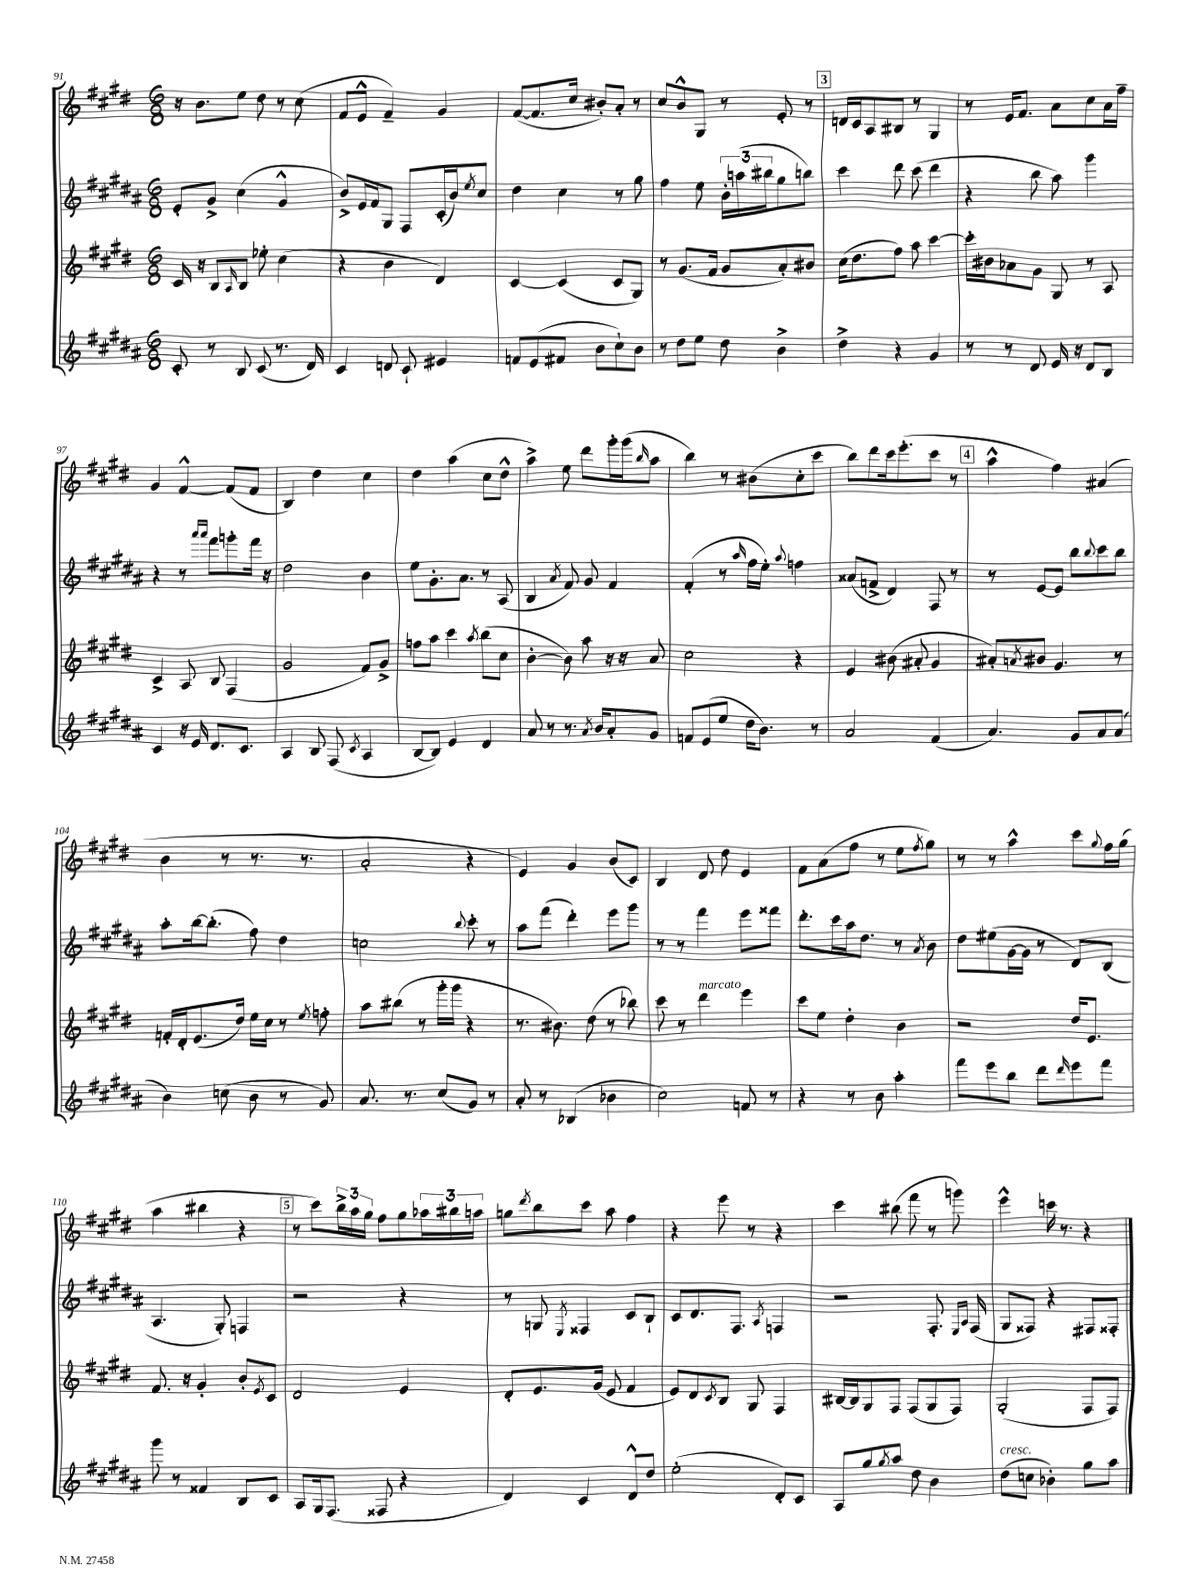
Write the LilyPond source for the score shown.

<<
\new StaffGroup <<
\new Staff = "s0" {
    \clef treble \key e \major \numericTimeSignature \time 6/8
    r16 b'8. e''8 dis''8 r8 cis''8( |
    fis'8 e'8-^ fis'4--) gis'4 |
    fis'8~( fis'8. cis''16 bis'8-.) a'8-. r8 |
    cis''8 b'8-^ gis8 r8 e'8-. r8 |
    \mark \markup { \box "3" } d'16 cis'16 a8 bis8 r8 gis4 |
    r8 e'16 fis'8. a'8 cis''8 a'16 fis''16-- |
    gis'4 fis'4~-^ fis'8( fis'8 |
    b4) dis''4 cis''4 |
    dis''4 a''4( cis''8 dis''8-^ |
    a''4->) e''8 dis'''8 gis'''16-. gis'''16( \grace { b''16 } a''8 |
    b''4) r8 bis'8( cis''8-. cis'''8 |
    b''8) dis'''8 cis'''16 e'''8.-.( cis'''8 r8 |
    \mark \markup { \box "4" } a''4-^ fis''4) ais'4( |
    b'4 r8 r8. r8. |
    a'2-. r4 |
    e'4) gis'4 b'8( cis'8) |
    b4 dis'8 dis''8 e'4 |
    fis'8 a'8( fis''8 r8 e''8 \acciaccatura { fis''8 } gis''8) |
    r8 r8 a''4-^ cis'''8 \appoggiatura { gis''8 } fis''16 gis''16( |
    a''4 bis''4 r4 |
    \mark \markup { \box "5" } r8 cis'''8) \tuplet 3/2 { b''16-> a''16 gis''16 } fis''8 gis''8 \tuplet 3/2 { aes''16 bis''16 a''16 } |
    g''8 \acciaccatura { dis'''8 } b''8 cis'''8 a''8 fis''4 |
    r4 e'''8 r8 r4 |
    cis'''4 bis''8( fis'''8 r8 g'''8) |
    e'''4-^ c'''16 r8. r4 \bar "|." |
}
\new Staff = "s1" {
    \clef treble \key b \major \numericTimeSignature \time 6/8
    e'8-. gis'8-> cis''4( gis'4-^ |
    b'8->) e'16 fis'16 gis8 fis8 cis'16-.( b'16) \acciaccatura { e''8 } cis''8 |
    dis''4 cis''4 r8 gis''8 |
    fis''4 e''8 \tuplet 3/2 { b'16-. a''16( bis''16 } gis''8 b''8) |
    \mark \markup { \box "3" } cis'''4 dis'''8 cis'''8( dis'''4 |
    r4 b''8 ais''8) gis'''4 |
    r4 r8 \grace { ais'''16 ais'''16 } fis'''8 g'''8-. fis'''16 r16 |
    dis''2 b'4 |
    e''8 gis'8.-. ais'8. r8 ais8( |
    b4 \acciaccatura { ais'8 } fis'8) gis'8 fis'4 |
    fis'4-.( r8 \grace { ais''16 } fis''16 e''16-.) \appoggiatura { ais''8 } f''4 |
    aisis'8( f'8-> dis'4) fis8 r8 |
    \mark \markup { \box "4" } r8 e'8~ e'8 b''8 \appoggiatura { b''8 } cis'''8 b''8 |
    ais''8-. b''16~ b''8.-.( fis''8) dis''4 |
    c''2 \appoggiatura { b''8 } cis'''8-. r8 |
    ais''8 fis'''8( dis'''4-.) e'''8 gis'''8 |
    r8 r8 fis'''4 e'''8 fisis'''8 |
    dis'''8.-. cis'''16 ais''16 dis''8. r8 \acciaccatura { ais'8 } b'8 |
    dis''8 eis''8( gis'16~ gis'16 r8 dis'8) b8( |
    ais4. gis8-.) f4 |
    \mark \markup { \box "5" } r2 r4 |
    r8 g8 \acciaccatura { e8 } fisis4 cis'8 b8-! |
    cis'8 dis'8. fis8. \acciaccatura { ais8 } f4 |
    r2 fis8.-. \grace { e16 ais16 } fis16( |
    gis8 fisis8) r4 fis8 fisis8-. \bar "|." |
}
\new Staff = "s2" {
    \clef treble \key e \major \numericTimeSignature \time 6/8
    cis'16 r16 b8 \grace { a16 } b8 ees''8-. cis''4( |
    r4 b'4 dis'4) |
    cis'4~ cis'4( cis'8 gis8) |
    r8 gis'8.( fis'16 gis'8 a'8-.) bis'8 |
    \mark \markup { \box "3" } cis''16( dis''8. fis''8) a''8 cis'''4~ |
    cis'''16-. bis'16 aes'8 gis'8 gis8 r8 a8 |
    cis'4-> a8 b8 fis4( |
    gis'2 fis'8) gis'8-> |
    f''8 a''8 cis'''4 \acciaccatura { a''8 } b''8( cis''8 |
    b'4~-. b'8) a''8 r16 r16 a'8 |
    cis''2 r4 |
    e'4 bis'8( ais'8-. gis'4 |
    \mark \markup { \box "4" } ais'8-.) \acciaccatura { a'8 } bis'8 gis'4. r8 |
    f'16-. dis'16-. e'8.( dis''16) e''16 cis''16 r8 \acciaccatura { e''8 } f''8-. |
    a''8 bis''8( r8 gis'''16-. gis'''16 r4 |
    r8. bis'8.) dis''8( r8 bes''8) |
    cis'''8 r8 dis'''4^\markup { \italic "marcato" } e'''4 |
    cis'''8 e''8 dis''4-. b'4 |
    r2 dis''16 e'8. |
    fis'8. r16 gis'4-. b'8-. \acciaccatura { e'8 } cis'8 |
    \mark \markup { \box "5" } dis'2 e'4 |
    dis'8-. e'8. gis'16( e'8 fis'4 |
    e'8) dis'8 \acciaccatura { cis'8 } b8 gis8 fis4 |
    bis16~ bis16 gis8 fis8 fis8( gis8 fis8) |
    gis2-.( fis8 fis8) \bar "|." |
}
\new Staff = "s3" {
    \clef treble \key b \major \numericTimeSignature \time 6/8
    cis'8-. r8 b8 cis'8( r8. dis'16) |
    cis'4 d'8 cis'8-! eis'4 |
    f'8 e'8( fis'8 b'8 cis''8-!) b'8 |
    r8 dis''8 e''8 dis''8 b'4-> |
    \mark \markup { \box "3" } dis''4-> r4 gis'4 |
    r8 r8 dis'8 e'16 r16 dis'8 b8 |
    cis'4 r16 e'16 dis'8. cis'8. |
    ais4 b8 fis8( \acciaccatura { cis'8 } ais4 |
    b8~ b8) e'4 dis'4 |
    ais'8 r8 r8. \acciaccatura { ais'8 } b'16 ais'8-. gis'8 |
    f'8 e'8( e''8 dis''16 b'8.) r8 |
    ais'2 fis'4( |
    \mark \markup { \box "4" } ais'4.) gis'8 ais'8 ais'8( |
    b'4) c''8( b'8 r8 gis'8) |
    ais'8. r8. cis''8( gis'8) r8 |
    ais'8-. r8 bes4( bes'4 |
    cis''2) f'8 r8 |
    r4 r8 b'8 ais''4-. |
    fis'''8 e'''8 b''8 dis'''8 \grace { dis'''16 } e'''8 fis'''8 |
    gis'''8 r8 fisis'4 b8 cis'8 |
    \mark \markup { \box "5" } ais8 gis16 fis8.( fisis8 r4 |
    dis'4) cis'4 dis'8-^ dis''8 |
    e''2-.( dis'8-.) cis'8 |
    ais8 gis''8 \acciaccatura { gis''8 } ais''8 dis''8 b'4 |
    dis''8^\markup { \italic "cresc." }( c''8 bes'4-.) gis''8 ais''8 \bar "|." |
}
>>
>>
\layout { \context { \Score currentBarNumber = #91 } }
